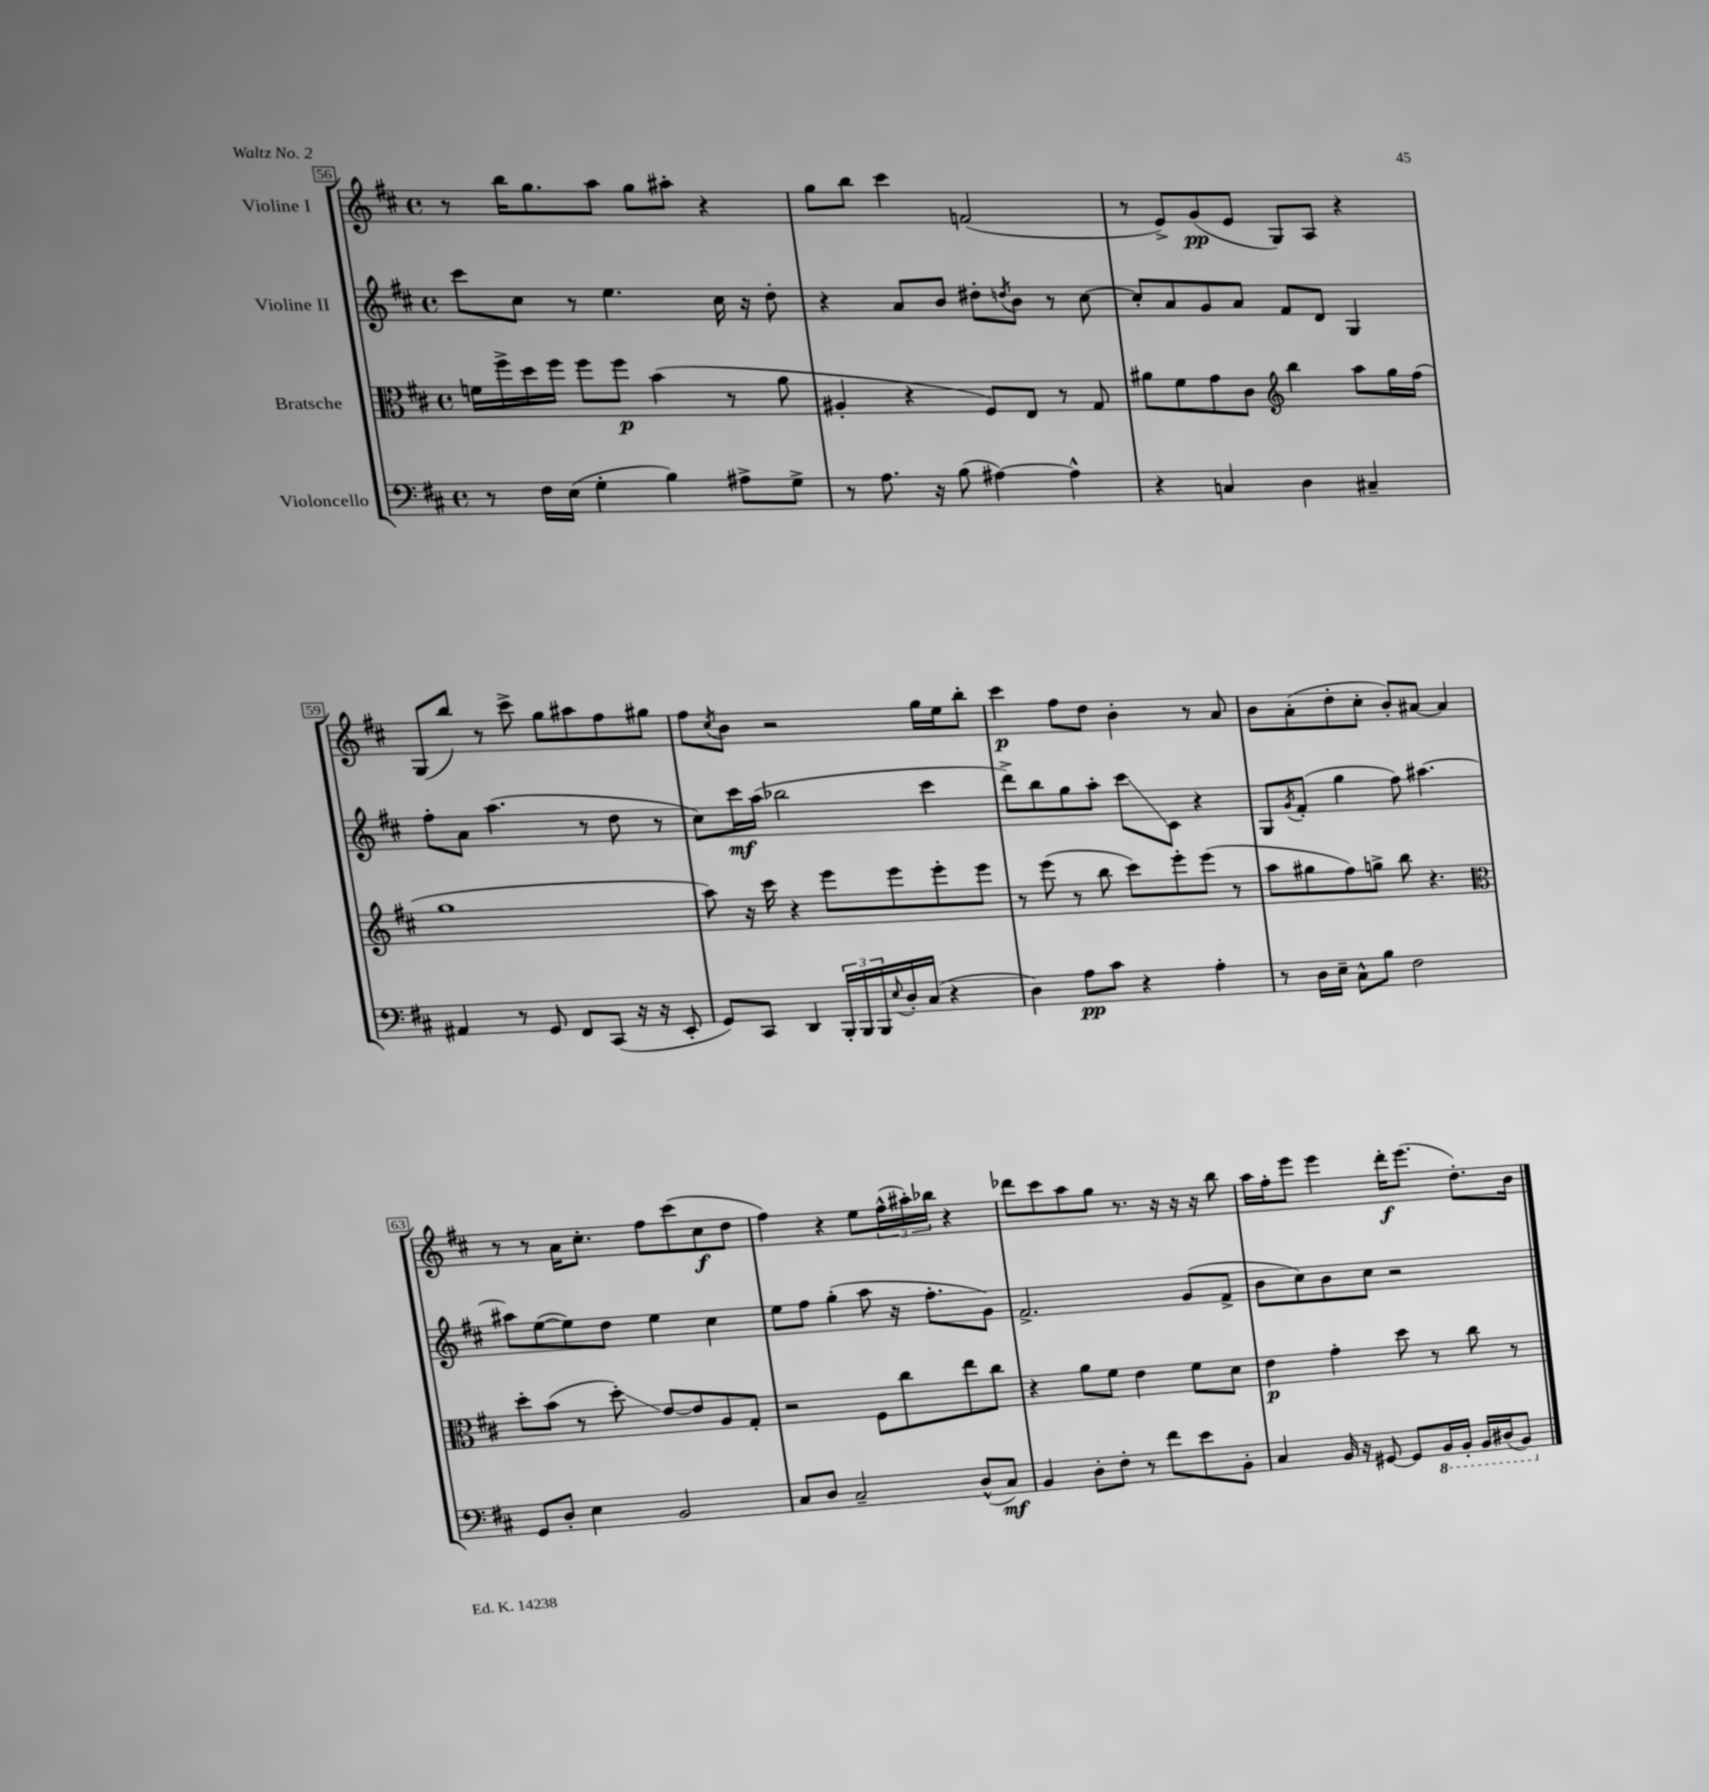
<<
\new StaffGroup <<
\new Staff = "s0" \with { instrumentName = "Violine I" } {
    \clef treble \key d \major \defaultTimeSignature \time 4/4
    r8 b''16 g''8. a''8 g''8 ais''8-. r4 |
    g''8 b''8 cis'''4 f'2( |
    r8 e'8->) g'8\pp( e'8 g8) a8 r4 |
    g8( b''8) r8 cis'''8-> g''8 ais''8 fis''8 gis''8 |
    fis''8 \acciaccatura { cis''8 } b'8 r2 g''16 e''16 b''8-. |
    cis'''4\p fis''8 d''8 b'4-. r8 a'8 |
    b'8 a'8-.( d''8-. cis''8-. b'8-.) ais'8~ ais'4 |
    r8 r8 a'16 cis''8.-. fis''8 cis'''8( cis''8\f d''8 |
    fis''4) r4 e''8 \tuplet 3/2 { fis''16-^( ais''16-.) bes''16 } r4 |
    des'''8 cis'''8 a''8 g''8 r8. r16 r16 r16 b''8 |
    a''16 fis''16-. e'''8 e'''4 d'''16-.\f e'''8.( d''8.-.) b'16 \bar "|." |
}
\new Staff = "s1" \with { instrumentName = "Violine II" } {
    \clef treble \key d \major \defaultTimeSignature \time 4/4
    cis'''8 cis''8 r8 e''4. cis''16 r16 d''8-. |
    r4 a'8 b'8 dis''8-. \acciaccatura { d''8 } b'8 r8 cis''8~ |
    cis''8-. a'8 g'8 a'8 fis'8 d'8 g4 |
    fis''8-. a'8 a''4.( r8 d''8 r8 |
    cis''8) cis'''16\mf a''16( bes''2 cis'''4 |
    d'''8->) b''8 g''8 a''8-. cis'''8\glissando cis'8 r4 |
    g8 \acciaccatura { g'8 } fis'8-.( g''4 fis''8) ais''4.~ |
    ais''8 e''8~( e''8) d''8 e''4 cis''4 |
    e''8 fis''8 g''4-.( a''8 r16 fis''8.-. g'8) |
    fis'2.-> g'8( fis'8-> |
    b'8 cis''8) b'8 cis''8 r2 \bar "|." |
}
\new Staff = "s2" \with { instrumentName = "Bratsche" } {
    \clef alto \key d \major \defaultTimeSignature \time 4/4
    f'16 fis''16-> d''16 fis''16 fis''8 fis''8\p b'4( r8 a'8 |
    ais4-. r4 fis8) e8 r8 g8 |
    ais'8 fis'8 g'8 cis'8 \clef treble b''4 a''8 g''16 fis''16( |
    g''1 |
    a''8) r16 cis'''16 r4 e'''8 e'''8 e'''8-. e'''8 |
    r8 e'''8( r8 b''8 cis'''8) e'''8-. e'''8( r8 |
    a''8 gis''8 fis''8) g''8-> b''8 r4. |
    \clef alto d''8-. b'8( r8 d''8-.\glissando) e'8~ e'8 a8 g8-. |
    r2 fis8 cis''8 e''8 cis''8 |
    r4 a'8 fis'8 e'4 fis'8 d'8 |
    e'4\p g'4-. d''8 r8 cis''8 r8 \bar "|." |
}
\new Staff = "s3" \with { instrumentName = "Violoncello" } {
    \clef bass \key d \major \defaultTimeSignature \time 4/4
    r8 fis16 e16( g4-. b4) ais8-> g8-> |
    r8 a8. r16 b8( ais4~) ais4-^ |
    r4 c4 d4 cis4-- |
    ais,4 r8 g,8 fis,8 cis,8( r16 r16 e,8-. |
    g,8) cis,8 d,4 \tuplet 3/2 { b,,16-. b,,16 b,,16 } \appoggiatura { e8 } d16-. cis16( r4 |
    d4) a8\pp cis'8 r4 a4-. |
    r8 d16 e16-- cis8-^ b8 fis2 |
    g,8 d8-. e4 b,2 |
    cis8 d8 cis2-- d8-^( cis8\mf) |
    b,4 d8-. fis8-. r8 fis'8 e'8 b,8-. |
    cis4 b,16 r16 gis,8~ gis,8 \ottava #-1 b,,16 b,,16-. b,,16 dis,16( b,,8) \ottava #0 \bar "|." |
}
>>
>>
\layout { \context { \Score currentBarNumber = #56 \override BarNumber.stencil = #(make-stencil-boxer 0.1 0.3 ly:text-interface::print) } }
